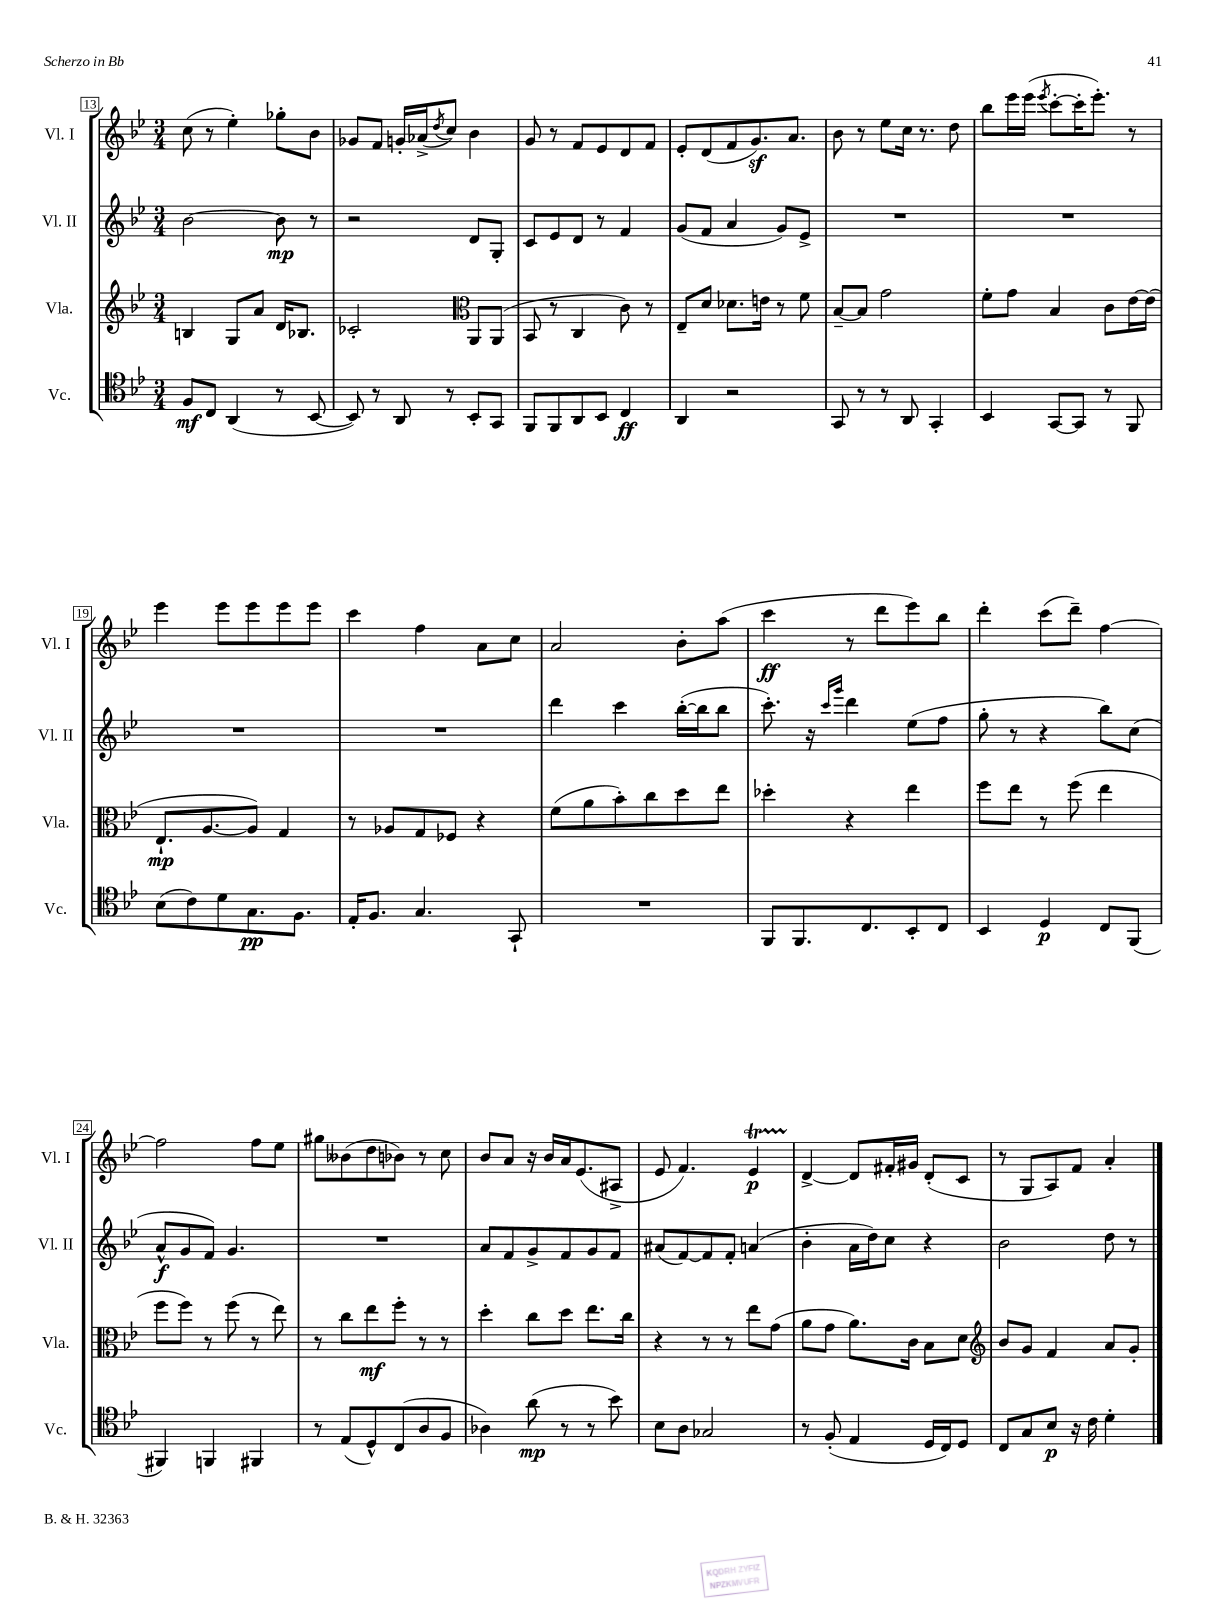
<<
\new StaffGroup <<
\new Staff = "s0" \with { instrumentName = "Vl. I" shortInstrumentName = "Vl. I" } {
    \clef treble \key bes \major \numericTimeSignature \time 3/4
    c''8( r8 ees''4-.) ges''8-. bes'8 |
    ges'8 f'8 g'16-. aes'16->( \acciaccatura { d''8 } c''8) bes'4 |
    g'8 r8 f'8 ees'8 d'8 f'8 |
    ees'8-. d'8( f'8 g'8.\sf) a'8. |
    bes'8 r8 ees''8 c''16 r8. d''8 |
    bes''8 ees'''16 ees'''16( \acciaccatura { ees'''8 } c'''8~-. c'''16-. ees'''8.-.) r8 |
    ees'''4 ees'''8 ees'''8 ees'''8 ees'''8 |
    c'''4 f''4 a'8 c''8 |
    a'2 bes'8-. a''8( |
    c'''4\ff r8 d'''8 ees'''8) bes''8 |
    d'''4-. c'''8( d'''8--) f''4~ |
    f''2 f''8 ees''8 |
    gis''8 beses'8( d''8 bes'8) r8 c''8 |
    bes'8 a'8 r16 bes'16 a'16 ees'8.( ais8-> |
    ees'8 f'4.) ees'4\startTrillSpan\p |
    d'4~->\stopTrillSpan d'8 fis'16-. gis'16 d'8-.( c'8 |
    r8 g8 a8) f'8 a'4-. \bar "|." |
}
\new Staff = "s1" \with { instrumentName = "Vl. II" shortInstrumentName = "Vl. II" } {
    \clef treble \key bes \major \numericTimeSignature \time 3/4
    bes'2~ bes'8\mp r8 |
    r2 d'8 g8-. |
    c'8 ees'8 d'8 r8 f'4 |
    g'8( f'8 a'4 g'8) ees'8-> |
    R2. |
    R2. |
    R2. |
    R2. |
    d'''4 c'''4 bes''16~-.( bes''16 bes''8 |
    c'''8.-.) r16 \grace { c'''16 g'''16 } d'''4 ees''8( f''8 |
    g''8-. r8 r4 bes''8) c''8( |
    a'8-^\f g'8 f'8) g'4. |
    R2. |
    a'8 f'8 g'8-> f'8 g'8 f'8 |
    ais'8( f'8~) f'8 f'8-. a'4( |
    bes'4-. a'16 d''16) c''8 r4 |
    bes'2 d''8 r8 \bar "|." |
}
\new Staff = "s2" \with { instrumentName = "Vla." shortInstrumentName = "Vla." } {
    \clef treble \key bes \major \numericTimeSignature \time 3/4
    b4 g8 a'8 d'16 bes8. |
    ces'2-. \clef alto a,8 a,8( |
    bes,8 r8 c4 c'8) r8 |
    ees8-- d'8 des'8. e'16 r8 f'8 |
    bes8~-- bes8 g'2 |
    f'8-. g'8 bes4 c'8 ees'16~ ees'16( |
    ees8.-!\mp a8.~ a8) g4 |
    r8 aes8 g8 fes8 r4 |
    f'8( a'8 bes'8-.) c''8 d''8 ees''8 |
    des''4-. r4 ees''4 |
    f''8 ees''8 r8 f''8( ees''4 |
    f''8 f''8) r8 f''8( r8 ees''8) |
    r8 c''8 ees''8\mf f''8-. r8 r8 |
    d''4-. c''8 d''8 ees''8. c''16 |
    r4 r8 r8 ees''8 g'8( |
    a'8 g'8 a'8.) c'16 bes8 d'8 |
    \clef treble bes'8 g'8 f'4 a'8 g'8-. \bar "|." |
}
\new Staff = "s3" \with { instrumentName = "Vc." shortInstrumentName = "Vc." } {
    \clef tenor \key bes \major \numericTimeSignature \time 3/4
    f8\mf c8 a,4( r8 bes,8~ |
    bes,8) r8 a,8 r8 bes,8-. g,8 |
    f,8 f,8 a,8 bes,8 c4\ff |
    a,4 r2 |
    g,8 r8 r8 a,8 g,4-. |
    bes,4 g,8~ g,8 r8 f,8 |
    bes8( c'8) d'8 g8.\pp f8. |
    ees16-. f8. g4. g,8-! |
    R2. |
    f,8 f,8. c8. bes,8-. c8 |
    bes,4 d4\p c8 f,8( |
    fis,4) f,4 fis,4 |
    r8 ees8( d8-^) c8( a8 f8 |
    aes4) a'8\mp( r8 r8 bes'8) |
    bes8 a8 ges2 |
    r8 f8-.( ees4 d16 c16) d8 |
    c8 g8 bes8\p r16 c'16 d'4-. \bar "|." |
}
>>
>>
\layout { \context { \Score currentBarNumber = #13 \override BarNumber.stencil = #(make-stencil-boxer 0.1 0.3 ly:text-interface::print) } }
